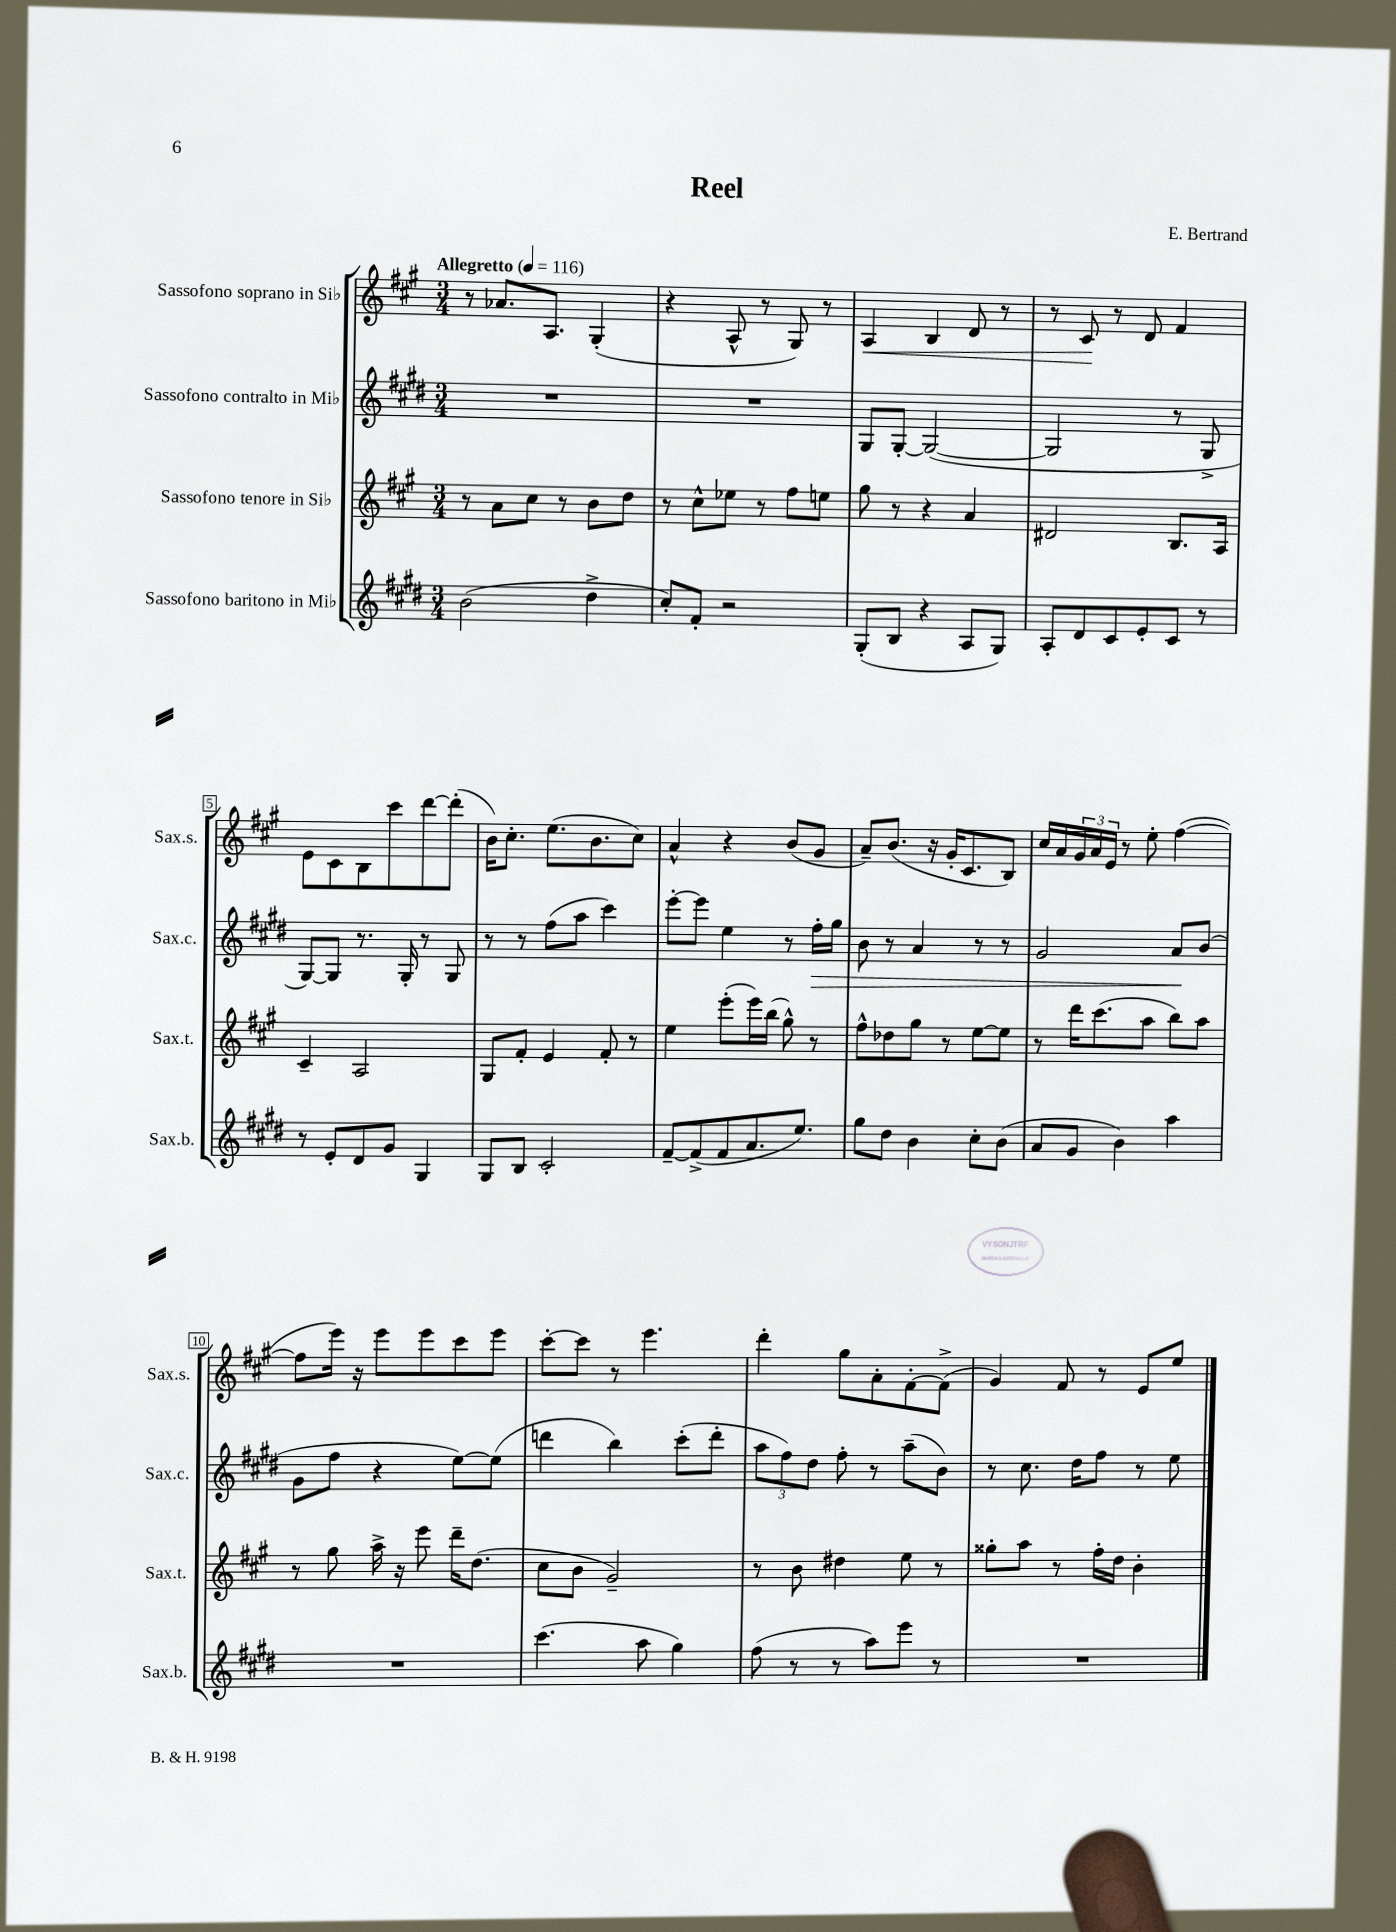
\header { title = "Reel" composer = "E. Bertrand" }
<<
\new StaffGroup <<
\new Staff = "s0" \with { instrumentName = "Sassofono soprano in Sib" shortInstrumentName = "Sax.s." } {
    \clef treble \key a \major \numericTimeSignature \time 3/4 \tempo "Allegretto" 4 = 116
    r8 aes'8. a8. gis4-.( |
    r4 a8-^ r8 gis8) r8 |
    a4\< b4 d'8 r8 |
    r8 cis'8\! r8 d'8 fis'4 |
    e'8 cis'8 b8 cis'''8 d'''8~ d'''8-.( |
    b'16) cis''8.-. e''8.( b'8. cis''8) |
    a'4-^ r4 b'8( gis'8 |
    a'8--) b'8.( r16 gis'16-. cis'8. b8) |
    cis''16 a'16 \tuplet 3/2 { gis'16 a'16 e'16 } r8 e''8-. fis''4~( |
    fis''8 e'''16) r16 e'''8 e'''8 cis'''8 e'''8 |
    cis'''8~-. cis'''8 r8 e'''4. |
    d'''4-. gis''8 a'8-. fis'8~-. fis'8->( |
    gis'4) fis'8 r8 e'8 e''8 \bar "|." |
}
\new Staff = "s1" \with { instrumentName = "Sassofono contralto in Mib" shortInstrumentName = "Sax.c." } {
    \clef treble \key e \major \numericTimeSignature \time 3/4
    R2. |
    R2. |
    gis8 gis8~-. gis2~( |
    gis2 r8 gis8-> |
    gis8~) gis8 r8. gis16-. r8 gis8 |
    r8 r8 fis''8( a''8 cis'''4) |
    e'''8~-. e'''8 e''4 r8 fis''16-.\> gis''16 |
    b'8 r8 a'4 r8 r8 |
    gis'2 a'8\! b'8( |
    gis'8 fis''8 r4 e''8~) e''8( |
    d'''4 b''4) cis'''8-.( d'''8-. |
    \tuplet 3/2 { a''8 fis''8) dis''8 } fis''8-. r8 a''8--( b'8) |
    r8 cis''8. dis''16 fis''8 r8 e''8 \bar "|." |
}
\new Staff = "s2" \with { instrumentName = "Sassofono tenore in Sib" shortInstrumentName = "Sax.t." } {
    \clef treble \key a \major \numericTimeSignature \time 3/4
    r8 a'8 cis''8 r8 b'8 d''8 |
    r8 cis''8-^ ees''8 r8 fis''8 e''8 |
    gis''8 r8 r4 a'4 |
    dis'2 b8. a16 |
    cis'4-- a2 |
    gis8 fis'8-. e'4 fis'8-. r8 |
    e''4 e'''8-.( e'''16) b''16( gis''8-^) r8 |
    fis''8-^ des''8 gis''8 r8 e''8~ e''8 |
    r8 d'''16 cis'''8.( a''8 b''8) a''8 |
    r8 gis''8 a''16-> r16 e'''8 d'''16-- d''8.( |
    cis''8 b'8 gis'2--) |
    r8 b'8 dis''4 e''8 r8 |
    gisis''8-. a''8 r8 fis''16-. d''16 b'4-. \bar "|." |
}
\new Staff = "s3" \with { instrumentName = "Sassofono baritono in Mib" shortInstrumentName = "Sax.b." } {
    \clef treble \key e \major \numericTimeSignature \time 3/4
    b'2( dis''4-> |
    cis''8-.) fis'8-. r2 |
    gis8-.( b8 r4 a8 gis8) |
    a8-. dis'8 cis'8 e'8-. cis'8 r8 |
    r8 e'8-. dis'8 gis'8 gis4 |
    gis8 b8 cis'2-. |
    fis'8~-- fis'8->( fis'8 a'8. e''8.) |
    gis''8 dis''8 b'4 cis''8-. b'8( |
    a'8 gis'8 b'4) a''4 |
    R2. |
    cis'''4.( a''8 gis''4) |
    fis''8( r8 r8 a''8) e'''8 r8 |
    R2. \bar "|." |
}
>>
>>
\layout { \context { \Score \override BarNumber.stencil = #(make-stencil-boxer 0.1 0.3 ly:text-interface::print) } }
